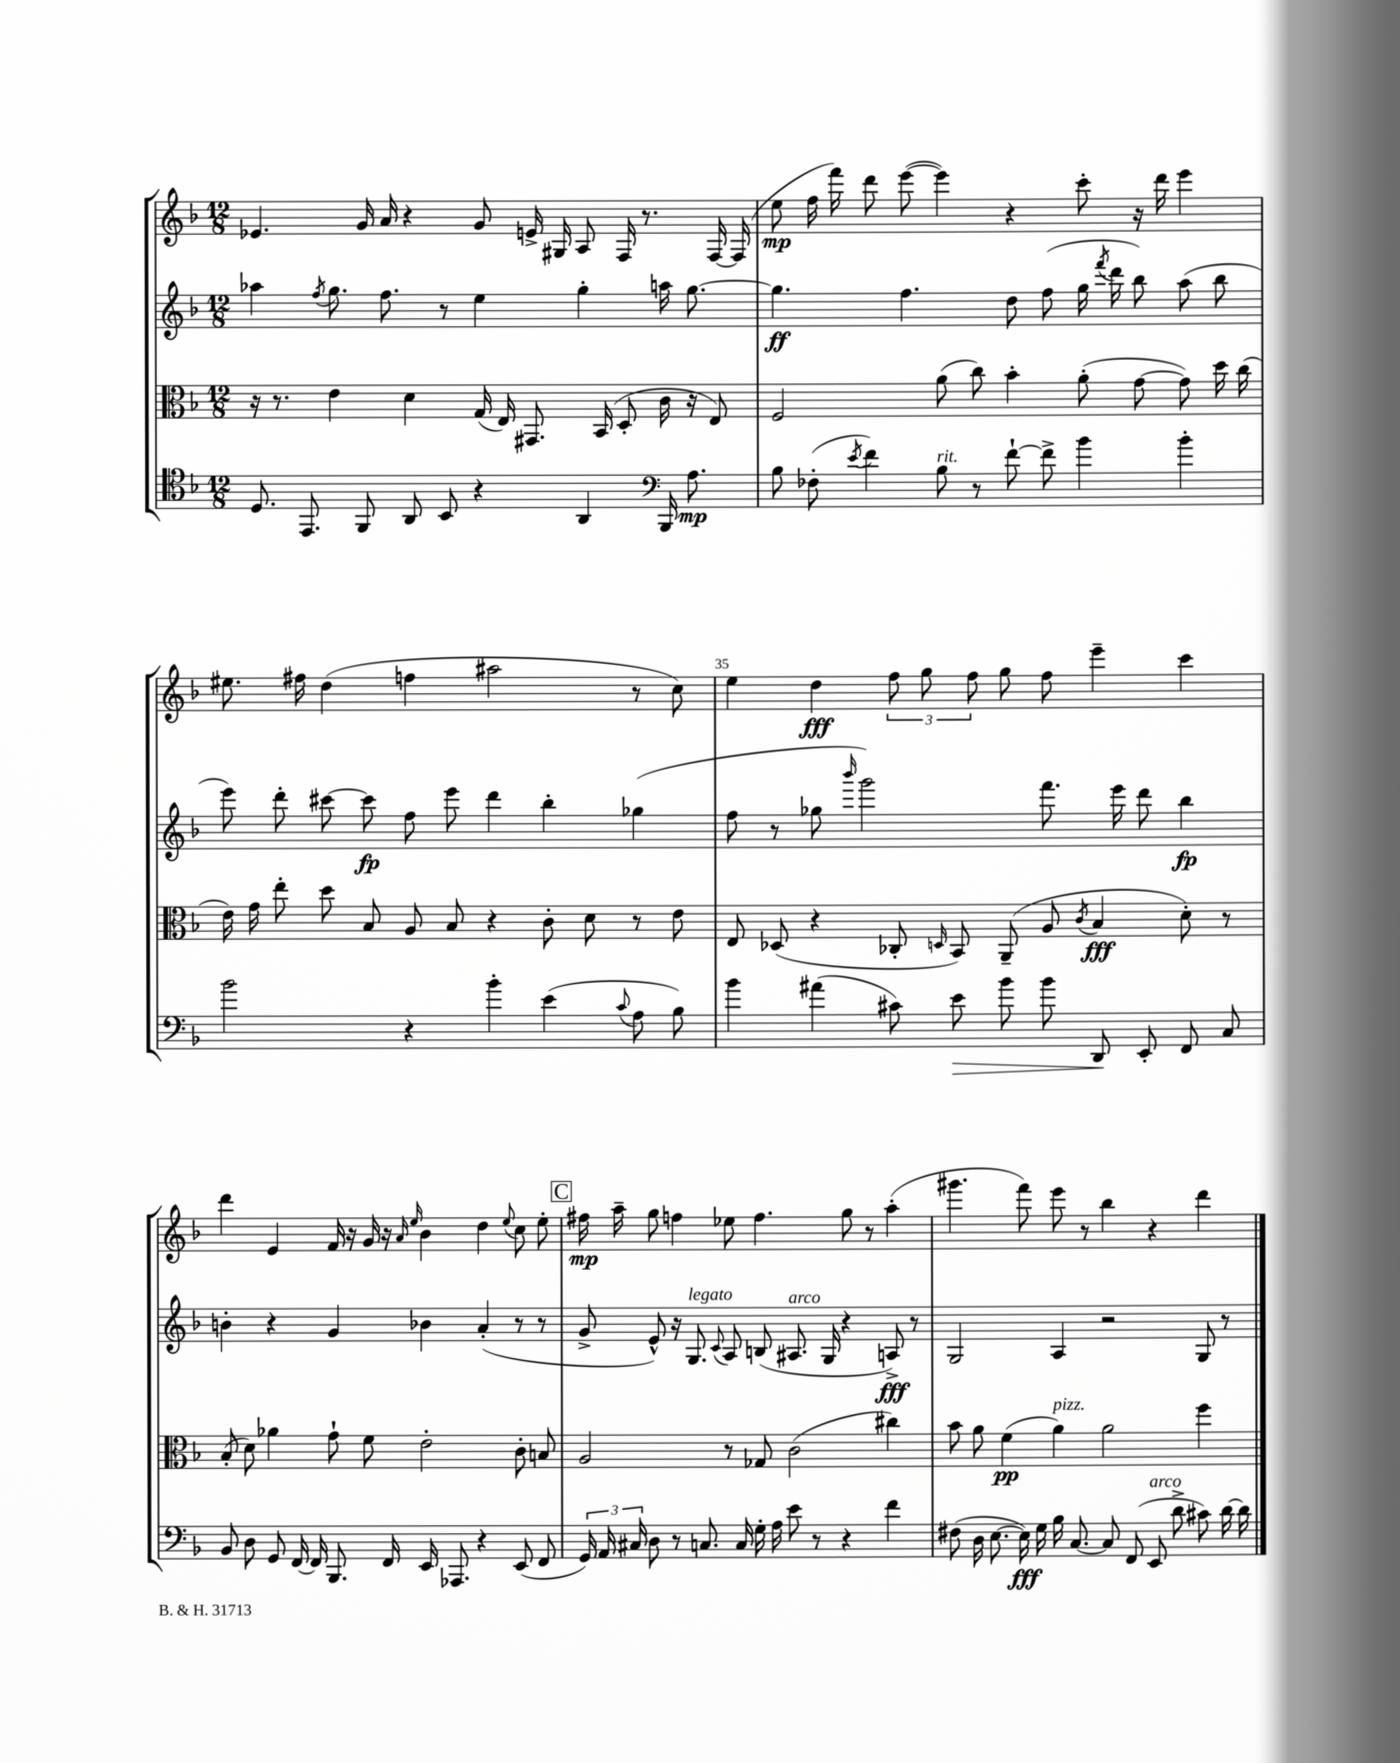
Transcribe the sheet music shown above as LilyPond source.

<<
\new StaffGroup <<
\new Staff = "s0" {
    \clef treble \key f \major \numericTimeSignature \time 12/8
    \autoBeamOff ees'4. g'16 a'16 r4 g'8 e'16-> gis16 a8 f16 r8. f16~ f16( |
    e''8\mp f''16 f'''16) d'''8 e'''8~( e'''4) r4 c'''8-. r16 d'''16 e'''4 |
    eis''8. fis''16 d''4( f''4 ais''2 r8 c''8) |
    e''4 d''4\fff \tuplet 3/2 { f''8 g''8 f''8 } g''8 f''8 e'''4-- c'''4 |
    d'''4 e'4 f'16 r16 g'16 r16 \grace { a'16 e''16 } bes'4 d''4 \appoggiatura { e''8 } c''8 e''8-. |
    \mark \markup { \box "C" } fis''16\mp a''16-- g''8 f''4 ees''8 f''4. g''8 r8 a''4-.( |
    gis'''4. f'''8) e'''8 r8 bes''4 r4 d'''4 \bar "|." |
}
\new Staff = "s1" {
    \clef treble \key f \major \numericTimeSignature \time 12/8
    \autoBeamOff aes''4 \acciaccatura { f''8 } g''8. f''8. r8 e''4 g''4-. a''16 g''8.~ |
    g''4.\ff f''4. d''8 f''8( g''16 \acciaccatura { f'''8 } d'''16 bes''8) a''8( bes''8 |
    e'''8) d'''8-. cis'''8~ cis'''8\fp f''8 e'''8 d'''4 bes''4-. ges''4( |
    f''8 r8 ges''8 \grace { bes'''16 } g'''2) f'''8. e'''16 d'''8 bes''4\fp |
    b'4-. r4 g'4 bes'4 a'4-.( r8 r8 |
    \mark \markup { \box "C" } g'8-> e'8-^) r16 g8.^\markup { \italic "legato" } \appoggiatura { c'8 } a8 b8( ais8.^\markup { \italic "arco" } g16 r4 a8->\fff) r8 |
    g2 a4 r2 g8 r8 \bar "|." |
}
\new Staff = "s2" {
    \clef alto \key f \major \numericTimeSignature \time 12/8
    \autoBeamOff r16 r8. e'4 d'4 g16( e16) gis,8. bes,16( d8-. c'16 r16 e8) |
    f2 a'8( c''8) bes'4-. a'8-.( g'8~ g'8) d''16 c''16( |
    e'16) g'16 e''8-. d''8 bes8 a8 bes8 r4 c'8-. d'8 r8 e'8 |
    e8 des8( r4 ces8-. \grace { d16 } bes,8) a,8--( a8 \acciaccatura { c'8 } bes4\fff d'8-.) r8 |
    bes8-.( d'8) aes'4 g'8-! f'8 e'2-. c'8-. b8 |
    \mark \markup { \box "C" } a2 r8 ges8 c'2( cis''4) |
    bes'8 a'8 f'4\pp( a'4^\markup { \italic "pizz." }) a'2 f''4 \bar "|." |
}
\new Staff = "s3" {
    \clef tenor \key f \major \numericTimeSignature \time 12/8
    \autoBeamOff d8. e,8. f,8 a,8 bes,8 r4 a,4 \clef bass bes,,16 a8.\mp |
    bes8 fes8-.( \acciaccatura { e'8 } f'4) bes8^\markup { \italic "rit." } r8 f'8~-! f'8-> bes'4 bes'4-. |
    bes'2 r4 bes'4-. e'4( \appoggiatura { c'8 } a8 bes8) |
    bes'4 ais'4( cis'8) e'8\> bes'8 bes'8 d,8\! e,8-. f,8 c8 |
    bes,8 d8 g,8 f,16~ f,16 bes,,8. f,16 e,16 aes,,8. r4 e,8( f,8 |
    \mark \markup { \box "C" } \tuplet 3/2 { g,16) a,16 cis16 } d8 r8 c8. c16 g16-. a16 e'8 r8 r4 f'4 |
    fis8( d16 e8.~ e16\fff) g16 bes16 c8.~ c8 f,8( e,8^\markup { \italic "arco" } d'8-> cis'8) d'16~ d'16 \bar "|." |
}
>>
>>
\layout { \context { \Score currentBarNumber = #32 \override BarNumber.break-visibility = ##(#f #t #t) barNumberVisibility = #(every-nth-bar-number-visible 5) } }
